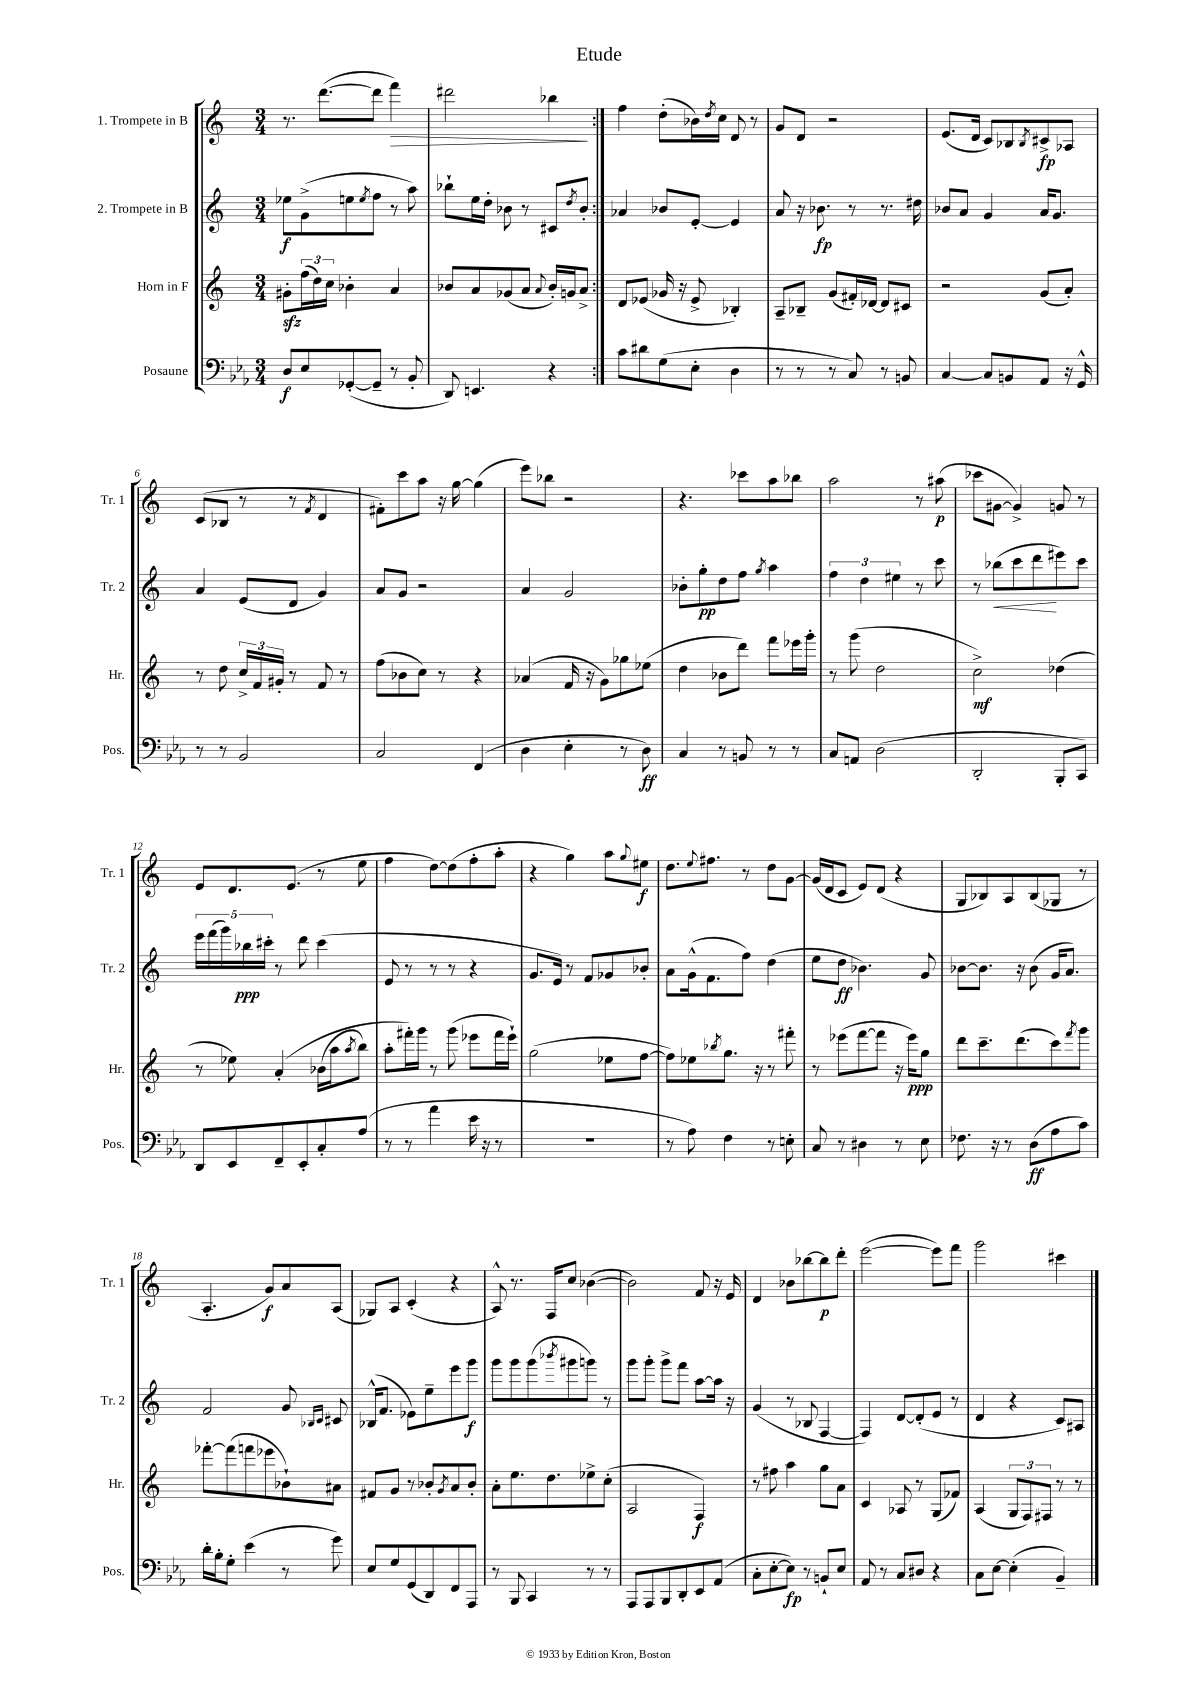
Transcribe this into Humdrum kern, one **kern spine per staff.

**kern	**dynam	**kern	**dynam	**kern	**dynam	**kern	**dynam
*part4	*part4	*part3	*part3	*part2	*part2	*part1	*part1
*staff4	*staff4	*staff3	*staff3	*staff2	*staff2	*staff1	*staff1
*I"Posaune	*	*I"Horn in F	*	*I"2. Trompete in B	*	*I"1. Trompete in B	*
*I'Pos.	*	*I'Hr.	*	*I'Tr. 2	*	*I'Tr. 1	*
*clefF4	*	*clefG2	*	*clefG2	*	*clefG2	*
*k[b-e-a-]	*	*k[]	*	*k[]	*	*k[]	*
*M3/4	*	*M3/4	*	*M3/4	*	*M3/4	*
=1	=1	=1	=1	=1	=1	=1	=1
8D/L	f	8g#Xzz'\L	.	8ee-X\L	f	8.r	.
8E-/	.	(24ff\L	.	(8g^\	.	.	.
.	.	24dd\)	.	.	.	.	.
.	.	.	.	.	.	([8.ddd\L	.
.	.	24cc\JJ	.	.	.	.	.
([8GG-X'/	.	4b-X'\	.	8een\	.	.	.
.	.	.	.	8qee/	.	.	.
8GG-~/J]	.	.	.	8ff\J	.	8ddd\J]	.
!	!	!	!	!	!	!	!LO:HP:b
8r	.	4a/	.	8r	.	4fff\)	>
8BB-'/	.	.	.	8aa\)	.	.	.
=2	=2	=2	=2	=2	=2	=2	=2
8DD/)	.	8b-X/L	.	8bb-X`\L	.	2ddd#X\	.
4.EEn/	.	8a/	.	16ee\L	.	.	.
.	.	.	.	16dd'\JJ	.	.	.
.	.	(8g-X/	.	8b-X\	.	.	.
.	.	8a/J	.	8r	.	.	.
.	.	8qqa/	.	.	.	.	.
4r	.	16b-'/LL)	.	8c#X/L	.	4bb-X\	.
.	.	16gn/J	.	.	.	.	.
.	.	.	.	8qdd/	.	.	.
.	.	8a^/J	.	8b-'/J	.	.	.
.	.	.	.	.	.	.	]
=3:|!	=3:|!	=3:|!	=3:|!	=3:|!	=3:|!	=3:|!	=3:|!
8c\L	.	8d/L	.	4a-X/	.	4ff\	.
8d#X\	.	(8e-X/J	.	.	.	.	.
(8G\	.	16g-X/	.	8b-X/L	.	(8dd'\L	.
.	.	16r	.	.	.	.	.
8E-'\J	.	8e-^/	.	[8e'/J	.	16b-X\L)	.
.	.	.	.	.	.	8qdd/	.
.	.	.	.	.	.	16cc\JJ	.
4D\	.	4B-X'/)	.	4e/]	.	8d/	.
.	.	.	.	.	.	8r	.
=4	=4	=4	=4	=4	=4	=4	=4
8r	.	8A~/L	.	8a/	.	8g/L	.
8r	.	8B-X~/J	.	16r	.	8d/J	.
.	.	.	.	8.b-X\	fp	.	.
8r	.	(8g/L	.	.	.	2r	.
8C/)	.	16f#X'/L)	.	8r	.	.	.
.	.	[16d-X/JJ	.	.	.	.	.
8r	.	8d-/L]	.	8.r	.	.	.
8BBn/	.	8c#X/J	.	.	.	.	.
.	.	.	.	16dd#X\	.	.	.
=5	=5	=5	=5	=5	=5	=5	=5
[4C/	.	2r	.	8b-X/L	.	(8.e/L	.
.	.	.	.	8a/J	.	.	.
.	.	.	.	.	.	16d/Jk	.
8C/L]	.	.	.	4g/	.	8c/L)	.
8BBn/	.	.	.	.	.	8B-X/	.
.	.	.	.	.	.	8qB-/	.
8AA-/J	.	(8g/L	.	16a/KL	.	8c#X^/	fp
.	.	.	.	8.g/J	.	.	.
16r	.	8a'/J)	.	.	.	8A-X/J	.
16GG^^/	.	.	.	.	.	.	.
!!LO:LB:g=z
=6	=6	=6	=6	=6	=6	=6	=6
8r	.	8r	.	4a/	.	(8c/L	.
8r	.	8dd\	.	.	.	8B-X/J	.
2BB-/	.	24cc^/LL	.	(8e/L	.	8r	.
.	.	24f/	.	.	.	.	.
.	.	24g#X'/JJ	.	.	.	.	.
.	.	8r	.	8d/J	.	8r	.
.	.	.	.	.	.	8qf/	.
.	.	8f/	.	4g/)	.	4d/	.
.	.	8r	.	.	.	.	.
=7	=7	=7	=7	=7	=7	=7	=7
2C/	.	(8ff\L	.	8a/L	.	8f#X'\L)	.
.	.	8b-X\	.	8g/J	.	8ccc\	.
.	.	8cc\J)	.	2r	.	8aa\J	.
.	.	8r	.	.	.	16r	.
.	.	.	.	.	.	[16gg\	.
(4FF/	.	4r	.	.	.	(4gg\]	.
=8	=8	=8	=8	=8	=8	=8	=8
4D\	.	(4a-X/	.	4a/	.	8eee\L)	.
.	.	.	.	.	.	8bb-X\J	.
4E-'\	.	16f/	.	2g/	.	2r	.
.	.	16r	.	.	.	.	.
.	.	8g\L)	.	.	.	.	.
8r	.	8gg-X\	.	.	.	.	.
8D\)	ff	(8ee-X\J	.	.	.	.	.
=9	=9	=9	=9	=9	=9	=9	=9
4C/	.	4dd\	.	8b-X'\L	.	4.r	.
.	.	.	.	8gg'\	pp	.	.
8r	.	8b-X\L	.	8dd\	.	.	.
8BBn/	.	8ddd\J)	.	8ff\J	.	8ccc-X\L	.
.	.	.	.	8qgg/	.	.	.
8r	.	8fff\L	.	4aa\	.	8aa\	.
8r	.	16eee-X\L	.	.	.	8bb-X\J	.
.	.	16ggg'\JJ	.	.	.	.	.
=10	=10	=10	=10	=10	=10	=10	=10
8C/L	.	8r	.	6ff\	.	2aa\	.
8AAn/J	.	(8ggg\	.	.	.	.	.
.	.	.	.	6dd\	.	.	.
(2D\	.	2dd\	.	.	.	.	.
.	.	.	.	6ee#X\	.	.	.
.	.	.	.	8r	.	8r	.
.	.	.	.	8ccc\	.	(8aa#X\	p
=11	=11	=11	=11	=11	=11	=11	=11
2DD'/	.	2cc^\)	mf	8r	.	8ccc-X\L	.
!	!	!	!	!	!LO:HP:b	!	!
.	.	.	.	(8bb-X\L	<	[8g#X\J	.
.	.	.	.	8ccc\	.	4g#^/])	.
.	.	.	.	8ddd\	.	.	.
8BBB-'/L	.	(4dd-X\	.	8eee#X\)	[	8gn/	.
8CC/J)	.	.	.	8ccc\J	.	8r	.
!!LO:LB:g=z
=12	=12	=12	=12	=12	=12	=12	=12
8DD/L	.	8r	.	20eee\LL	.	8e/L	.
.	.	.	.	(20fff\	.	.	.
.	.	.	.	20ggg\)	.	.	.
8EE-/	.	8ee-X\)	.	.	.	8.d/	.
.	.	.	.	20bb-X\	ppp	.	.
.	.	.	.	20ccc#X'\JJ	.	.	.
8FF~/	.	(4a'/	.	8r	.	.	.
.	.	.	.	.	.	(8.e/J	.
8EE-'/	.	.	.	8ddd\	.	.	.
8C'/	.	(16b-X\LL	.	(4ccc#\	.	8r	.
.	.	16aa\J	.	.	.	.	.
.	.	8qaa/	.	.	.	.	.
(8A-/J	.	8bb\J)	.	.	.	8ee\	.
=13	=13	=13	=13	=13	=13	=13	=13
8r	.	8aa'\L	.	8e/	.	4ff\	.
8r	.	16fff#X'\L)	.	8r	.	.	.
.	.	16ggg\JJ	.	.	.	.	.
4a-\	.	8r	.	8r	.	[8dd\L)	.
.	.	(8ggg\	.	8r	.	(8dd\]	.
16e-\	.	8eee-X\L	.	4r	.	8ff'\	.
16r	.	.	.	.	.	.	.
8r	.	16fff#\L	.	.	.	8aa'\J	.
.	.	16eee-`\JJ)	.	.	.	.	.
=14	=14	=14	=14	=14	=14	=14	=14
2.r	.	(2gg\	.	8.g/L	.	4r	.
.	.	.	.	16e/Jk)	.	.	.
.	.	.	.	8r	.	4gg\)	.
.	.	.	.	8f/L	.	.	.
.	.	8ee-X\L	.	8g-X/	.	8aa\L	.
.	.	.	.	.	.	8qqgg/	.
.	.	[8ff\J	.	8b-X'/J	.	8ee#X\J	f
=15	=15	=15	=15	=15	=15	=15	=15
8r	.	8ff\L])	.	8a\L	.	8.dd\L	.
8A-\)	.	8ee-X\	.	(16g^^\k	.	.	.
.	.	.	.	.	.	8qqee/	.
.	.	.	.	8.f\	.	8.ff#X\J	.
.	.	8qbb-X/	.	.	.	.	.
4F\	.	8.gg\J	.	.	.	.	.
.	.	.	.	8ff\J)	.	8r	.
.	.	16r	.	.	.	.	.
8r	.	8r	.	(4dd\	.	8dd\L	.
8En'\	.	8fff#X'\	.	.	.	[8g\J	.
=16	=16	=16	=16	=16	=16	=16	=16
8C/	.	8r	.	8ee\L	.	(16g/LL]	.
.	.	.	.	.	.	16d/J	.
8r	.	(8eee-X\L	.	8dd\J	ff	8c/J	.
4D#X\	.	[8fff\	.	4.b-X\)	.	8e/L)	.
.	.	8fff\J]	.	.	.	(8d/J	.
8r	.	16r	.	.	.	4r	.
.	.	16eee-\KL)	ppp	.	.	.	.
8E-\	.	8gg\J	.	8g/	.	.	.
=17	=17	=17	=17	=17	=17	=17	=17
8.F-X\	.	8ddd\L	.	[8b-X\L	.	8G/L	.
.	.	8.ccc~\	.	8.b-\J]	.	8B-X/)	.
16r	.	.	.	.	.	.	.
8r	.	.	.	.	.	8A/	.
.	.	(8.ddd\	.	16r	.	.	.
(8D\L	ff	.	.	(8b-\	.	(8B-/	.
8A-\	.	8ccc\)	.	16g/KL	.	8G-X/J	.
.	.	.	.	8.a/J)	.	.	.
.	.	8qfff/	.	.	.	.	.
8c\J)	.	8ggg\J	.	.	.	8r	.
!!LO:LB:g=z
=18	=18	=18	=18	=18	=18	=18	=18
16d'\LL	.	[8fff-X'\L	.	2f/	.	4.A'/	.
16B-'\J	.	.	.	.	.	.	.
8G'\J	.	(8fff-\]	.	.	.	.	.
(4e-\	.	8fffn\	.	.	.	.	.
.	.	8eee-X\	.	.	.	8g/L)	f
8r	.	8b-X`\)	.	8g/	.	8a/	.
.	.	.	.	16qqB-X/LL	.	.	.
.	.	.	.	16qqc/JJ	.	.	.
8g\)	.	8a#X\J	.	8c#X/	.	(8A/J	.
=19	=19	=19	=19	=19	=19	=19	=19
8E-/L	.	8f#X/L	.	(16B-X^^/KL	.	8G-X/L)	.
.	.	.	.	8.f/J	.	.	.
8G/	.	8g/J	.	.	.	8A/J	.
(8GG/	.	8r	.	8e-X\L)	.	(4c'/	.
8DD/)	.	8b-X'/L	.	8ee~\	.	.	.
.	.	8qg/	.	.	.	.	.
8FF/	.	8a/	.	8eee\	.	4r	.
8AAA-/J	.	8b-'/J	.	8ggg\J	f	.	.
=20	=20	=20	=20	=20	=20	=20	=20
8r	.	8a'\L	.	8ggg\L	.	8A^^/)	.
8BBB-/	.	8.ee\	.	8ggg\	.	8.r	.
4CC/	.	.	.	(8ggg\	.	.	.
.	.	8.dd\	.	.	.	16F/KL	.
.	.	.	.	8qbbb-X/	.	.	.
.	.	.	.	8ggg#X\	.	8cc/J	.
8r	.	8ee-X^\	.	8gggn\J)	.	([4b-X\	.
8r	.	(8cc'\J	.	8r	.	.	.
=21	=21	=21	=21	=21	=21	=21	=21
8AAA-/L	.	2A/	.	8ggg\L	.	2b-\])	.
8AAA-/	.	.	.	8ggg'\J	.	.	.
8BBB-/	.	.	.	8ggg^\L	.	.	.
8DD'/	.	.	.	8fff\J	.	.	.
8EE-/	.	4F/)	f	[8aa\L	.	8f/	.
(8AA-/J	.	.	.	16aa\Jk]	.	16r	.
.	.	.	.	16r	.	16e/	.
=22	=22	=22	=22	=22	=22	=22	=22
8C'\L	.	8r	.	(4g/	.	4d/	.
[8E-'\	.	8ff#X\	.	.	.	.	.
8E-\J])	fp	4aa\	.	8r	.	8b-X\L	.
8r	.	.	.	8B-X/	.	[8bb-X\	.
8BBn`/L	.	8gg\L	.	[4F/	.	8bb-\]	p
8E-/J	.	8a\J	.	.	.	8ddd'\J	.
=23	=23	=23	=23	=23	=23	=23	=23
8AA-/	.	4c/	.	4F/])	.	([2eee\	.
8r	.	.	.	.	.	.	.
8C/L	.	8A-X/	.	[8d/L	.	.	.
8D#X/J	.	8r	.	(8d'/]	.	.	.
4r	.	(8G/L	.	8e/J	.	8eee\L])	.
.	.	8f-X/J)	.	8r	.	8fff\J	.
=24	=24	=24	=24	=24	=24	=24	=24
8C\L	.	(4A/	.	4d/	.	2ggg\	.
[8E-\J	.	.	.	.	.	.	.
(4E-'\]	.	12G/L	.	4r	.	.	.
.	.	12F/)	.	.	.	.	.
.	.	12F#X/J	.	.	.	.	.
4BB-~/)	.	8r	.	8c/L)	.	4ccc#X\	.
.	.	8r	.	8A#X/J	.	.	.
==	==	==	==	==	==	==	==
*-	*-	*-	*-	*-	*-	*-	*-
